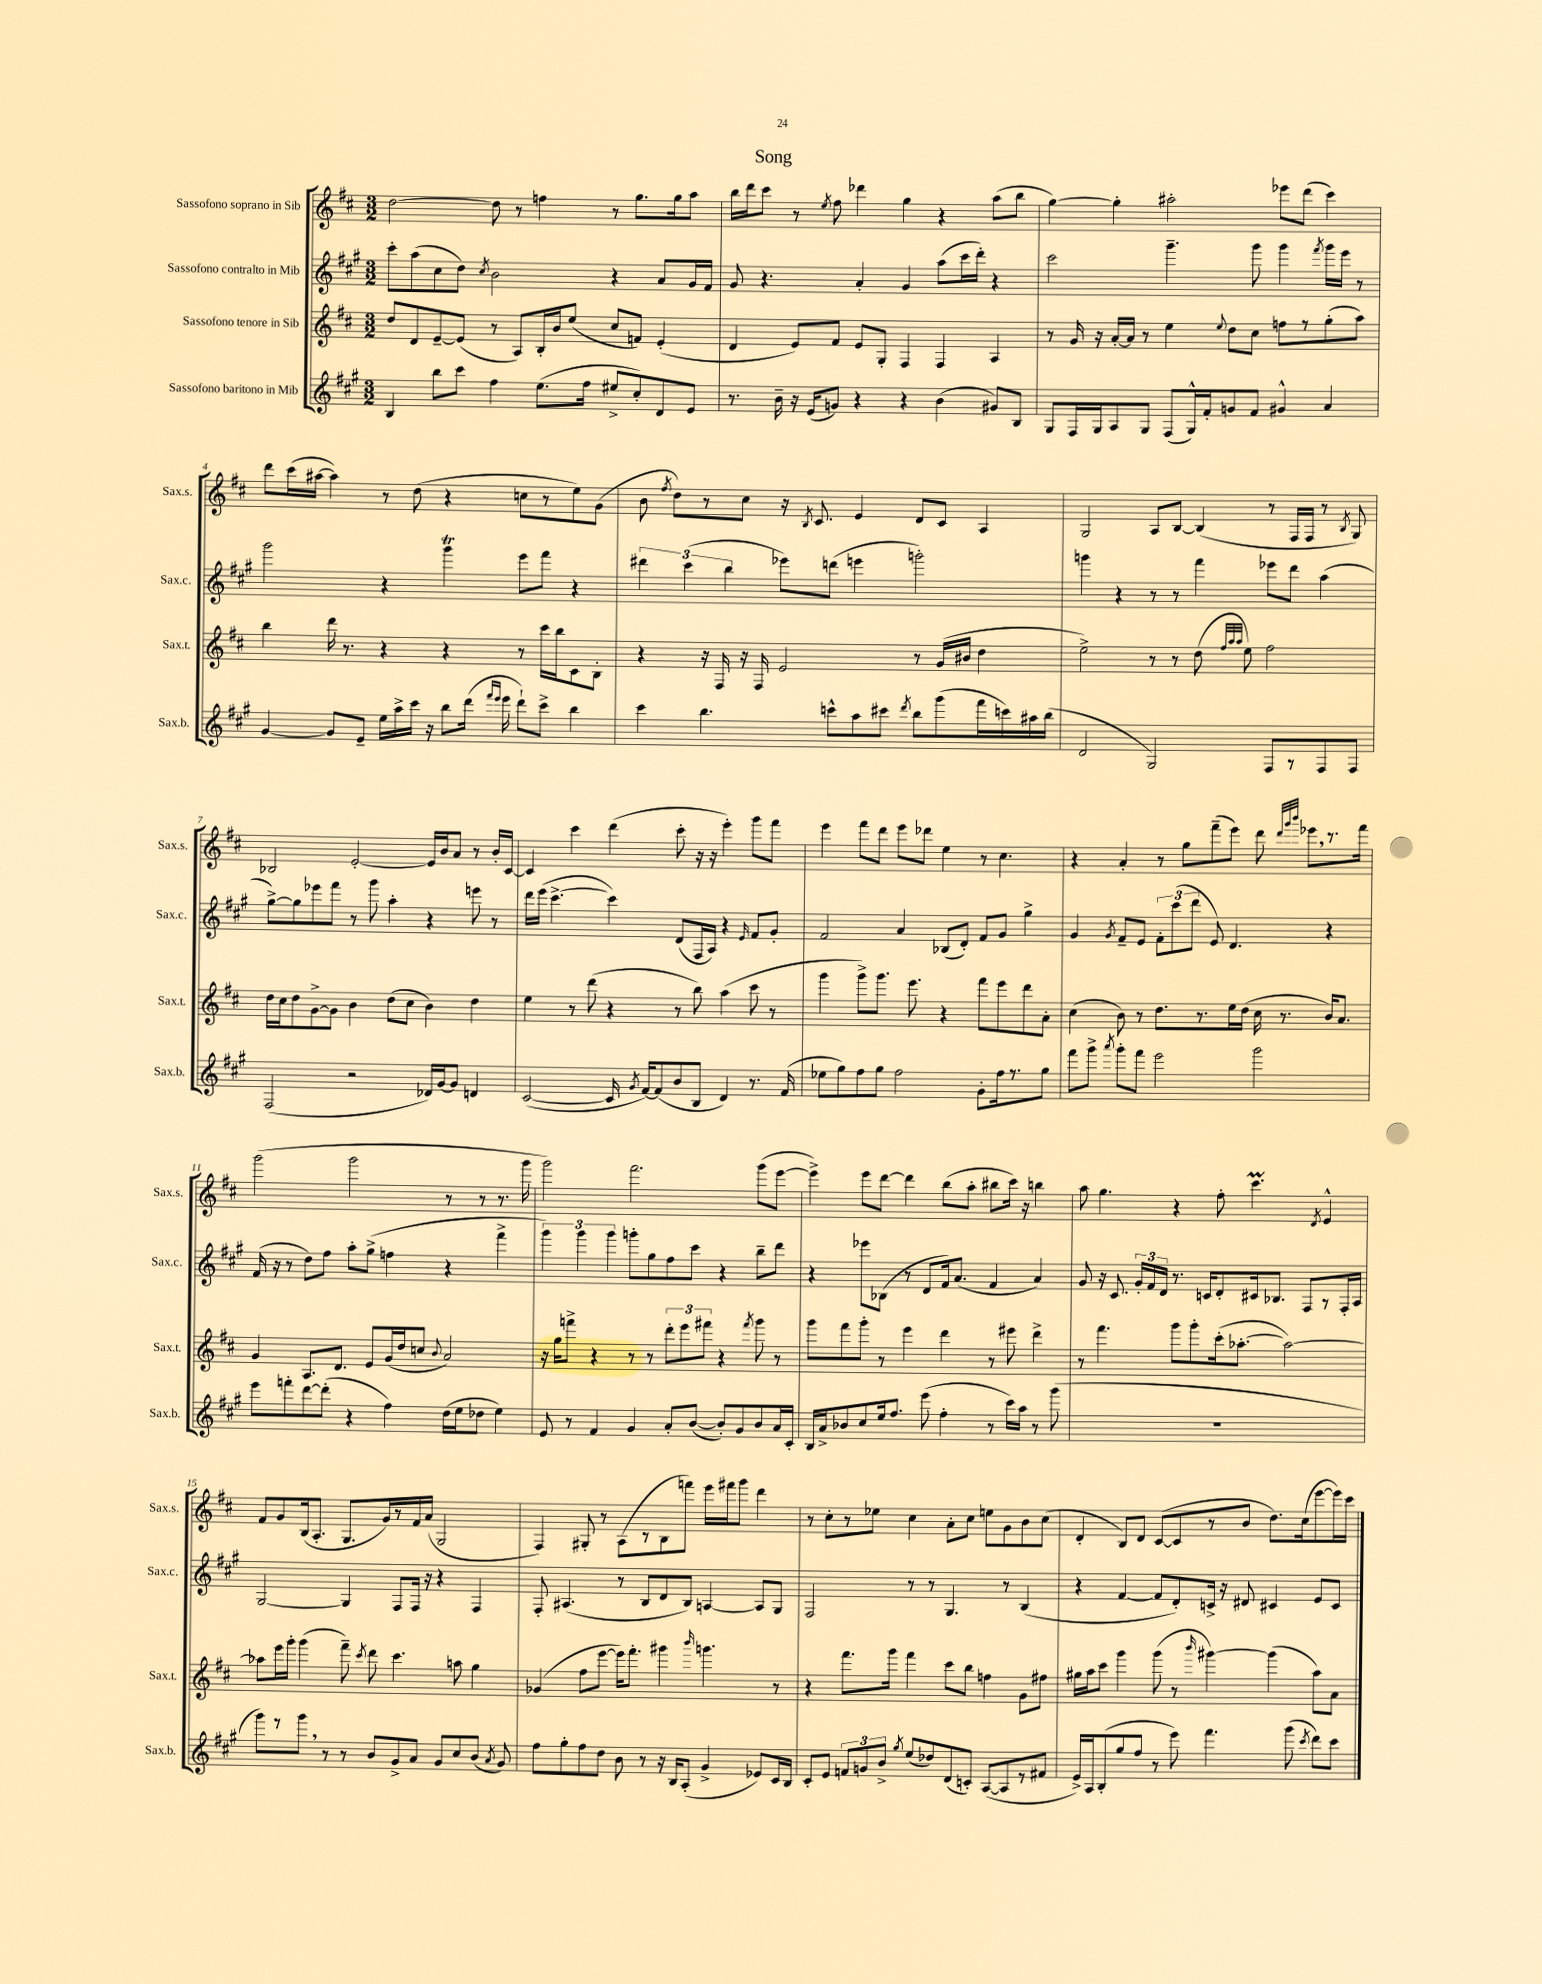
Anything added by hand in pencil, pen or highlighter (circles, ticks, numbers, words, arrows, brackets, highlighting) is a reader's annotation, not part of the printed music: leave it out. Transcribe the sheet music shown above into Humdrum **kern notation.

**kern	**kern	**kern	**kern
*staff4	*staff3	*staff2	*staff1
*clefG2	*clefG2	*clefG2	*clefG2
*k[f#c#g#]	*k[f#c#]	*k[f#c#g#]	*k[f#c#]
*M3/2	*M3/2	*M3/2	*M3/2
4B/	8dd/L	8ccc#'\L	[2dd\
.	8d/	(8aa\	.
8bb\L	[8e~/	8cc#\	.
8ccc#\J	(8e/]J	8dd\J)	.
.	.	8qcc#/	.
4ff#\	8r	2b\	8dd\]
.	8A/L)	.	8r
(8.ee\L	16B'/L	.	4ff\
.	16b/J	.	.
.	(8ee/J	.	.
16ff#\Jk	.	.	.
8ee#^/L	8cc#/L	4r	8r
8cc#'/)	8f/J)	.	8.gg\L
8d/	(4e'/	8a/L	.
.	.	.	16gg\k
8e/J	.	16g#/L	8aa\J
.	.	16f#/JJ	.
=	=	=	=
8.r	4d/	8g#/	16bb\LL
.	.	.	16ddd\J
.	.	4.r	8ccc#\J
16b~\	.	.	.
16r	8e/L)	.	8r
(16e/LK	.	.	.
.	.	.	8qee/
8g/J)	8f#/J	.	8ff#\
4r	8e/L	4a'/	4ddd-\
.	8G'/J	.	.
4r	4F#/	4g#/	4gg\
(4b\	4F#/	(8aa\L	4r
.	.	16ccc#\L	.
.	.	16ddd'\JJ)	.
8g#/L)	4A/	4r	(8aa\L
8B/J	.	.	8bb\J
=	=	=	=
8G#/L	8r	2ccc#\	[4gg\)
16F#/L	16g/	.	.
16G#/J	16r	.	.
8A/	[16a'/LL	.	4gg'\]
.	16a/]JJ	.	.
8G#/J	8r	.	.
(8F#/L	4ee\	4.ggg#~\	2aa#'\
16G#^^/L)	.	.	.
16f#'/J	.	.	.
.	8qqee/	.	.
8g/	8dd\L	.	.
8f#/J	8cc#\J	8ggg#\	.
4g#^^/	8ff\L	4ggg#\	8eee-\L
.	8r	.	(8ddd\J
.	.	8qfff#/	.
4a/	(8gg'\	16ggg#\LL	4ccc#\)
.	.	16eee\JJ	.
.	8aa\J)	8r	.
=	=	=	=
[4g#/	4bb\	2ggg#\	8ddd\L
.	.	.	(16ccc#\L
.	.	.	[16aa#\JJ
8g#/]L	16ddd\	.	4aa#\])
.	8.r	.	.
8e~/J	.	.	.
16ee\LL	4r	4r	8r
16aa^\	.	.	.
16ccc#\JJ	.	.	(8dd\
16r	.	.	.
8bb\L	4r	4ggg#\	4r
(16ddd\Jk	.	.	.
16qqfff#/LL	.	.	.
16qqeee/JJ	.	.	.
16eee\	.	.	.
8ddd`\L)	8r	8eee\L	8cc\L
8ccc#^\J	16ccc#\LL	8fff#\J	8r
.	16bb\J	.	.
4bb\	8c#\	4r	8ee\)
.	8B'\J	.	(8g\J
=	=	=	=
4ccc#\	4r	6ddd#\	8b\
.	.	.	8qff#/
.	.	.	8dd\L)
.	.	(6ccc#\	.
4.bb\	16r	.	8r
.	16F#/	.	.
.	.	6bb\	.
.	16r	.	8cc#\J
.	16F#/	.	.
.	2e/	8eee-\L)	16r
.	.	.	8qB/
.	.	.	8.c#/
8ccc^^\L	.	(8ddd\J	.
8aa\	.	4eee\	4e/
8ccc#\J	.	.	.
8qddd/	.	.	.
8bb\L	8r	2ggg'\)	8d/L
(8ggg#\	(16g/LL	.	8c#/J
.	16b#/JJ	.	.
16fff#\L	4dd\	.	4A/
16ccc\)	.	.	.
16aa#\	.	.	.
(16bb\JJ	.	.	.
=	=	=	=
2d/	2ee^\)	4ggg\	2G/
.	.	4r	.
2G#/)	8r	8r	8A/L
.	8r	8r	[8B/J
.	(8dd\	4fff#\	(4B/]
.	32qqff#/LLL	.	.
.	32qqaa/	.	.
.	32qqaa/JJJ	.	.
.	8ee\)	.	.
8F#/L	2ff#\	8eee-\L	8r
8r	.	8ddd\J	16F#/LL
.	.	.	16F#/JJ
8F#/	.	(4aa\	8r
.	.	.	8qB/
8F#/J	.	.	8G/)
=	=	=	=
(2F#/	16dd\LL	[8gg#^\L)	2B-/
.	16cc#\J	.	.
.	8dd\	8gg#\]	.
.	[8g^\	8eee-\	.
.	8g\]J	8fff#\J	.
2r	4b\	8r	[2e'/
.	.	8ggg#\	.
.	(8dd\L	4aa'\	.
.	8cc#\J	.	.
16d-/LL)	4b\)	4r	16e/]LL
[16g#/J	.	.	16b/J
8g#/]J	.	.	8a/J
4d/	4dd\	8eee\	8r
.	.	8r	16b'/LL
.	.	.	[16c#/JJ
=	=	=	=
([2c#/	4ee\	16ddd\LL	4c#/]
.	.	(16eee\JJ	.
.	.	[4.ccc#^\	.
.	8r	.	4ccc#\
.	(8ddd\	.	.
16c#/]	4r	4ccc#\])	(4ddd\
8qg#/	.	.	.
[16f#/LK)	.	.	.
(8f#/]	.	.	.
8b/	8r	(8d/L	8ccc#'\
8B/J	8bb\)	16F#/L	16r
.	.	16A/JJ)	16r
4d/)	(4aa\	4r	4eee'\)
.	.	16qqe/	.
8.r	8ccc#\	8f#/L	8ggg\L
.	8r	8g#'/J	8fff#\J
(16f#/	.	.	.
=	=	=	=
8ee-\L	4ggg\	2f#/	4eee\
8gg#\)	.	.	.
8ff#\	8ggg^\L)	.	8fff#\L
8gg#\J	8.ggg\J	.	8ddd\J
2ff#\	.	4a/	8eee\L
.	8.eee\	.	.
.	.	.	8ddd-\J
.	4r	(8B-/L	4ee\
.	.	8d'/J)	.
8g#'\L	8fff#\L	8f#/L	8r
16ff#\k	8eee\	8g#/J	4.cc#\
8.r	.	.	.
.	8ddd\	4gg#^\	.
8gg#\J	8a'\J	.	.
=	=	=	=
8fff#\L	(4cc#\	4g#/	4r
8ggg#^\J	.	.	.
8qaaa/	.	8qg#/	.
8ggg#'\L	8b\)	8f#~/L	4a'/
8fff#\J	8r	8e/J	.
2eee\	8.dd\L	12f#'\L	8r
.	.	(12ccc#\	.
.	.	.	8gg\L
.	.	12ddd\J	.
.	8.r	.	.
.	.	8e/)	(8fff#~\
.	16ee\L	4.d/	8eee\J)
.	(16dd\JJ	.	.
2ggg#\	16cc#\	.	8ddd\
.	8.r	.	.
.	.	.	32qqddd/LLL
.	.	.	32qqggg/
.	.	.	32qqbbb/JJJ
.	.	.	8eee-\L
.	16b/LK)	4r	8.r
.	8.a/J	.	.
.	.	.	16fff#\Jk
=	=	=	=
8eee\L	4g/	(16f#/	(2ggg\
.	.	16r	.
8fff'\	.	8r	.
[8ddd\	8.A/L	8dd\L)	.
(8ddd'\]J	.	8ff#\J	.
.	8.d/J	.	.
4r	.	8aa'\L	2ggg\
.	8e/L	(8gg#^\J	.
4ff#\)	(16g/L	4ff\	.
.	16dd/J	.	.
.	8cc/J	.	.
.	8qqb/	.	.
(16dd\LL	2a/)	4r	8r
16ee\J	.	.	.
8dd-\J	.	.	8r
4ee\)	.	4fff#^\	8.r
.	.	.	16ggg\
=	=	=	=
8e/	16r	6ggg#\)	2ggg\)
.	16gg\LK	.	.
8r	8fff^\J	.	.
.	.	6ggg#\	.
4f#/	4r	.	.
.	.	6ggg#\	.
4g#/	8r	8ggg'\L	2.fff#\
.	8r	8gg#\	.
8a'/L	12ddd'\L	8ff#\	.
.	12eee\	.	.
([8b/J	.	8ccc#\J	.
.	12fff#\J	.	.
8b'/]L)	4r	4r	.
8g#/	.	.	.
.	8qfff#/	.	.
8b/	8ggg\	8bb~\L	(8ggg\L
16a/L	8r	8ddd\J	[8eee\J
16c#'/JJ	.	.	.
=	=	=	=
16B/LL	8ggg\L	4r	4eee^\])
16a^/J	.	.	.
8b-/	8fff#\	.	.
8cc#/	8ggg'\J	8eee-\L	8eee\L
16ee/k	8r	(8B-\J	[8ddd\J
8.ff#/J	.	.	.
.	4eee\	8r	4ddd\]
(8eee\	.	8d/L	.
4ff#'\	4ddd\	16f#/k)	(8bb\L
.	.	(8.a/J	.
.	.	.	8aa'\J
8r	8r	4f#/	8bb#\L
16ccc#\LL)	8eee#\	.	16ccc#\Jk)
16aa\JJ	.	.	16r
8r	4ddd^\	4a/)	4bb\
(8ggg#\	.	.	.
=	=	=	=
1.r	8r	8g#/	8aa\
.	4.fff#\	16r	4.gg\
.	.	8.c#/	.
.	.	24g#'/LL	.
.	.	24f#/	.
.	.	24d/JJ	.
.	8ggg\L	8.r	4r
.	8ggg'\	.	.
.	.	16c/LK	.
.	(16ccc#'\k	8d'/	8ff#'\
.	[8.aa-'\J	.	.
.	.	16c#/k	4.ccc#\
.	.	8.B-/J	.
.	2aa-\_)	.	.
.	.	8F#/L	.
.	.	.	8qd/
.	.	8r	4e^^/
.	.	16F#'/L	.
.	.	16A/JJ	.
=	=	=	=
8ggg#\L)	8aa-\]L	[2G#/	8f#/L
8r	16eee\L	.	8g/
.	16ggg'\JJ	.	.
8ggg#\J	(4ggg\	.	(16B/k
.	.	.	8.A'/J
8r	.	.	.
8r	8fff#~\)	4G#/]	8.G/L
.	8qccc#/	.	.
8b/L	8ddd\	.	.
.	.	.	16g/L)
8g#^/	4.ccc#\	8F#/L	8r
8a/J	.	16F#/Jk	16f#/
.	.	16r	(16a/JJ
8g#/L	.	4r	2G/
8cc#/	8aa\	.	.
(8b/J	4gg\	4F#/	.
8qa/	.	.	.
8g#/)	.	.	.
=	=	=	=
8ff#\L	(4g-/	8F#'/	4F#/)
8gg#'\	.	(4.A#/	.
8ff#\	8ff#\L	.	8G#'/
8dd\J	[8eee\J	.	8r
8b\	16eee\]LK)	8r	(8A\L
.	8.fff#'\J	.	.
8r	.	8B/L	8r
16r	4ggg#\	8d/	8B\
16B/LK	.	.	.
(8A'/J	.	8B/J)	8fff\J)
.	16qqbbb/	.	.
4g#^/	4.ggg\	[4A/	16eee\LL
.	.	.	16fff#\J
.	.	.	8ggg\J
8e-/L)	.	8A/]L	4ddd\
16c#/L	8r	8G#/J	.
16B/JJ	.	.	.
=	=	=	=
8c#'/L	4r	2F#/	8r
8e/J	.	.	8cc#'\L
12f/L	8.fff#\L	.	8r
12g/	.	.	.
.	.	.	8ee-\J
12b^/J	.	.	.
.	16ggg\Jk	.	.
8qgg#/	.	.	.
(8ee/L	4fff#\	8r	4cc#\
8dd-/)	.	8r	.
(8d/	8ccc#\L	4.G#/	8a'\L
8c'/J)	8bb\J	.	8cc#\J
([8A/L	4ff\	.	8ee\L
8A/]	.	8r	8g\
8r	8g\L	(4B/	8b\
8f#/J	8ff#\J	.	(8cc#\J
=	=	=	=
16e^/LL)	16gg#\LL	4r	4d'/
16A/J	16aa\J	.	.
(8B'/	8ccc#\J	.	.
8gg#/	4ggg\	[4f#/	8B/L)
8ff#/J	.	.	8d/J
8r	(8ggg\	8f#/]L	([8c#/L
8eee\)	8r	8d'/)	8c#/]
.	16qqbbb/	.	.
4.fff#\	[4ggg#\)	16c^/Jk	8r
.	.	16r	.
.	.	8d#/	8b/J
.	(4ggg#\]	4c#/	8.dd\L)
(8ggg#\	.	.	.
.	.	.	(16cc#\k
8qccc#/	.	.	.
8ddd\L)	8aa\L)	8e/L	[8eee\
8ccc#\J	8a\J	8c#/J	16eee\]L)
.	.	.	16ccc#\JJ
==	==	==	==
*-	*-	*-	*-
